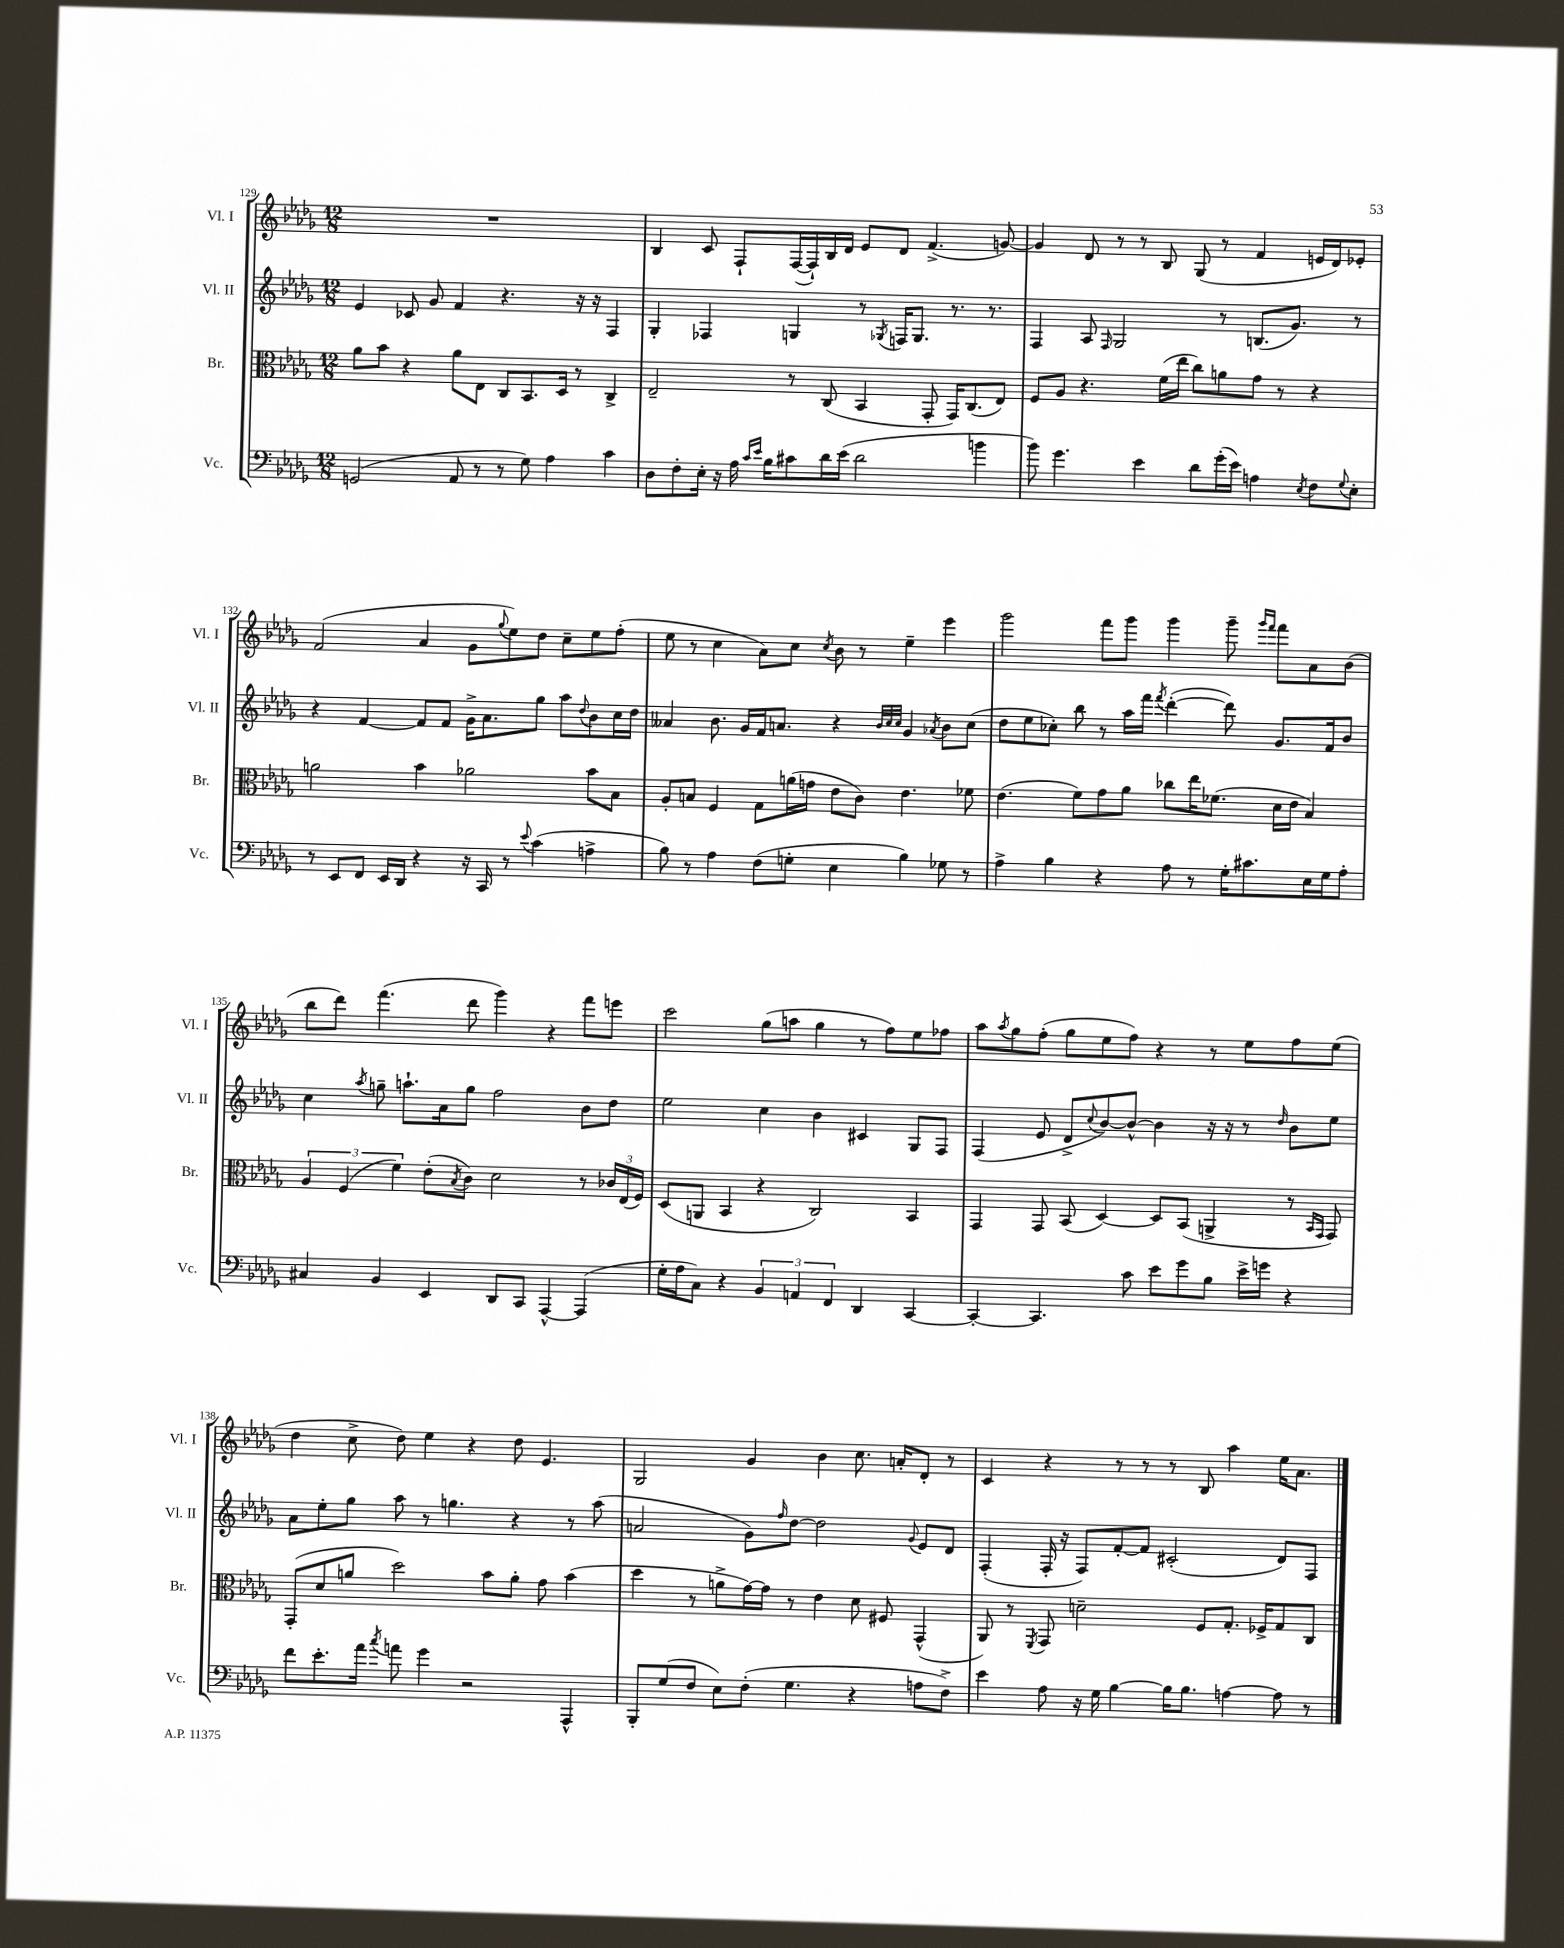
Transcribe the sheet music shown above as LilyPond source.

<<
\new StaffGroup <<
\new Staff = "s0" \with { instrumentName = "Vl. I" shortInstrumentName = "Vl. I" } {
    \clef treble \key des \major \numericTimeSignature \time 12/8
    R1. |
    bes4 c'8 f8-! f16~( f16-!) bes16 des'16 ees'8 des'8 f'4.->( g'8~) |
    g'4 des'8 r8 r8 bes8 ges8( r8 f'4 e'16 des'16) ees'8-. |
    f'2( aes'4 ges'8 \appoggiatura { ges''8 } ees''8) des''8 c''8-- ees''8 f''8-.( |
    ees''8 r8 c''4 aes'8) c''8 \acciaccatura { c''8 } bes'8 r8 ees''4-- ees'''4 |
    ges'''2 f'''8 ges'''8 ges'''4 ges'''8-- \grace { ges'''16 f'''16 } f'''8 aes'8 bes'8( |
    bes''8 des'''8) f'''4.( des'''8 ges'''4) r4 f'''8 e'''8 |
    c'''2 ges''8( a''8 ges''4 r8 f''8) ees''8 fes''8 |
    aes''8 \acciaccatura { aes''8 } ges''8 f''8-.( ges''8 ees''8 f''8) r4 r8 ees''8 f''8 ees''8( |
    des''4 c''8-> des''8) ees''4 r4 des''8 ees'4. |
    ges2 ges'4 bes'4 c''8. a'16-. des'8-. r8 |
    c'4 r4 r8 r8 r8 bes8 aes''4 ees''16 aes'8. \bar "|." |
}
\new Staff = "s1" \with { instrumentName = "Vl. II" shortInstrumentName = "Vl. II" } {
    \clef treble \key des \major \numericTimeSignature \time 12/8
    ees'4 ces'8 ges'8 f'4 r4. r16 r16 f4 |
    ges4-. fes4 g4 r8 \acciaccatura { ges8 } f16 ges8. r8. r8. |
    f4 aes8 \grace { f16 } ges2 r8 b8.( ges'8.) r8 |
    r4 f'4~ f'8 f'8 ges'16-> aes'8. ges''8 aes''8 \appoggiatura { des''8 } bes'8 c''16 des''16 |
    aeses'4 bes'8. ges'16 f'16 a'8. r4 \grace { bes'32 c''32 c''32 } ges'4 \acciaccatura { aes'8 } bes'8 c''8( |
    des''8 ees''8 ces''8-.) bes''8 r8 aes''16 f'''16 \acciaccatura { f'''8 } des'''4~-.( des'''8) ges'8. f'16 bes'8 |
    c''4 \acciaccatura { aes''8 } g''8-- a''8.-! aes'16 g''8 f''2 bes'8 des''8 |
    ees''2 c''4 bes'4 cis'4 ges8 f8 |
    f4( ees'8 des'8-> \appoggiatura { c''8 } bes'8~) bes'8~-^ bes'4 r16 r16 r8 \grace { des''16 } bes'8 ees''8 |
    aes'8 ees''8-. ges''8 aes''8 r8 g''4. r4 r8 aes''8( |
    a'2 ges'8) \grace { f''16 } des''8~ des''2 \appoggiatura { ges'8 } ees'8 des'8 |
    f4-.( f16-. r16 f8) f'8~-. f'8 cis'2-.( des'8) f8 \bar "|." |
}
\new Staff = "s2" \with { instrumentName = "Br." shortInstrumentName = "Br." } {
    \clef alto \key des \major \numericTimeSignature \time 12/8
    aes'8 bes'8 r4 aes'8 ees8 c8 bes,8. des16 r8 c4-> |
    ees2-- r8 c8( bes,4 ges,8-. ges,16) c8.( ees8) |
    f8 aes8 r4. f'16( ees''16 c''8) a'8 ges'8 r8 r4 |
    a'2 bes'4 aes'2 bes'8 bes8 |
    aes8-. b8 f4 ges8 a'16( g'16 ees'8 c'8) ees'4. fes'8 |
    ees'4.( f'8) ges'8 aes'8 ces''8 ees''16 fes'8.( des'16 ees'16 bes4) |
    \tuplet 3/2 { aes4 f4( f'4) } ees'8-.( \acciaccatura { bes8 } c'8) des'2 r8 \tuplet 3/2 { ces'16 ees16( f16) } |
    des8( a,8 bes,4 r4 c2) bes,4 |
    ges,4 ges,8 bes,8( des4~) des8 bes,8( a,4-> r8 \grace { bes,16 ges,16 } ges,8) |
    ges,8-.( des'8 a'8 des''2) bes'8 a'8-. ges'8 bes'4( |
    des''4 r8 a'8-> ges'16~) ges'16 r8 ees'4 des'8 fis8 ges,4-^( |
    aes,8) r8 \acciaccatura { f,8 } ges,8 d'2-- f8 ges8.-. fes16-> ges8 c8 \bar "|." |
}
\new Staff = "s3" \with { instrumentName = "Vc." shortInstrumentName = "Vc." } {
    \clef bass \key des \major \numericTimeSignature \time 12/8
    g,2( aes,8 r8 r8 ges8) aes4 c'4 |
    des8 f8-. ees16-. r16 aes16 \grace { c'16 ees'16 } bes16 cis'8 des'16 ees'16( des'2 b'4 |
    bes'8) ges'4. ees'4 des'8 ges'16-.( ees'16) a4 \acciaccatura { ees8 } f8 \appoggiatura { ges8 } ees8-. |
    r8 ees,8 f,8 ees,16 des,16 r4 r16 c,16 r8 \appoggiatura { ees'8 } c'4( a4-> |
    bes8) r8 aes4 f8( g8-. ees4 bes4) ges8 r8 |
    aes4-> bes4 r4 aes8 r8 ges16-. cis'8. ees16 ges16 aes8-. |
    cis4 bes,4 ees,4 des,8 c,8 aes,,4~-^ aes,,4( |
    ges16-. aes16 c8) r4 \tuplet 3/2 { bes,4 a,4 f,4 } des,4 c,4~ |
    c,4~-. c,4. c'8 ees'8 ges'8 bes8 ees'16-> g'16 r4 |
    f'8 ees'8.-. aes'16 \acciaccatura { c''8 } a'8 ges'4 r2 aes,,4-^ |
    bes,,8-. ges8( f8 ees8) f8-.( ges4. r4 a8 f8->) |
    ees'4 aes8 r16 ges16 bes4~ bes16 bes8. a4~ a8 r8 \bar "|." |
}
>>
>>
\layout { \context { \Score currentBarNumber = #129 } }
